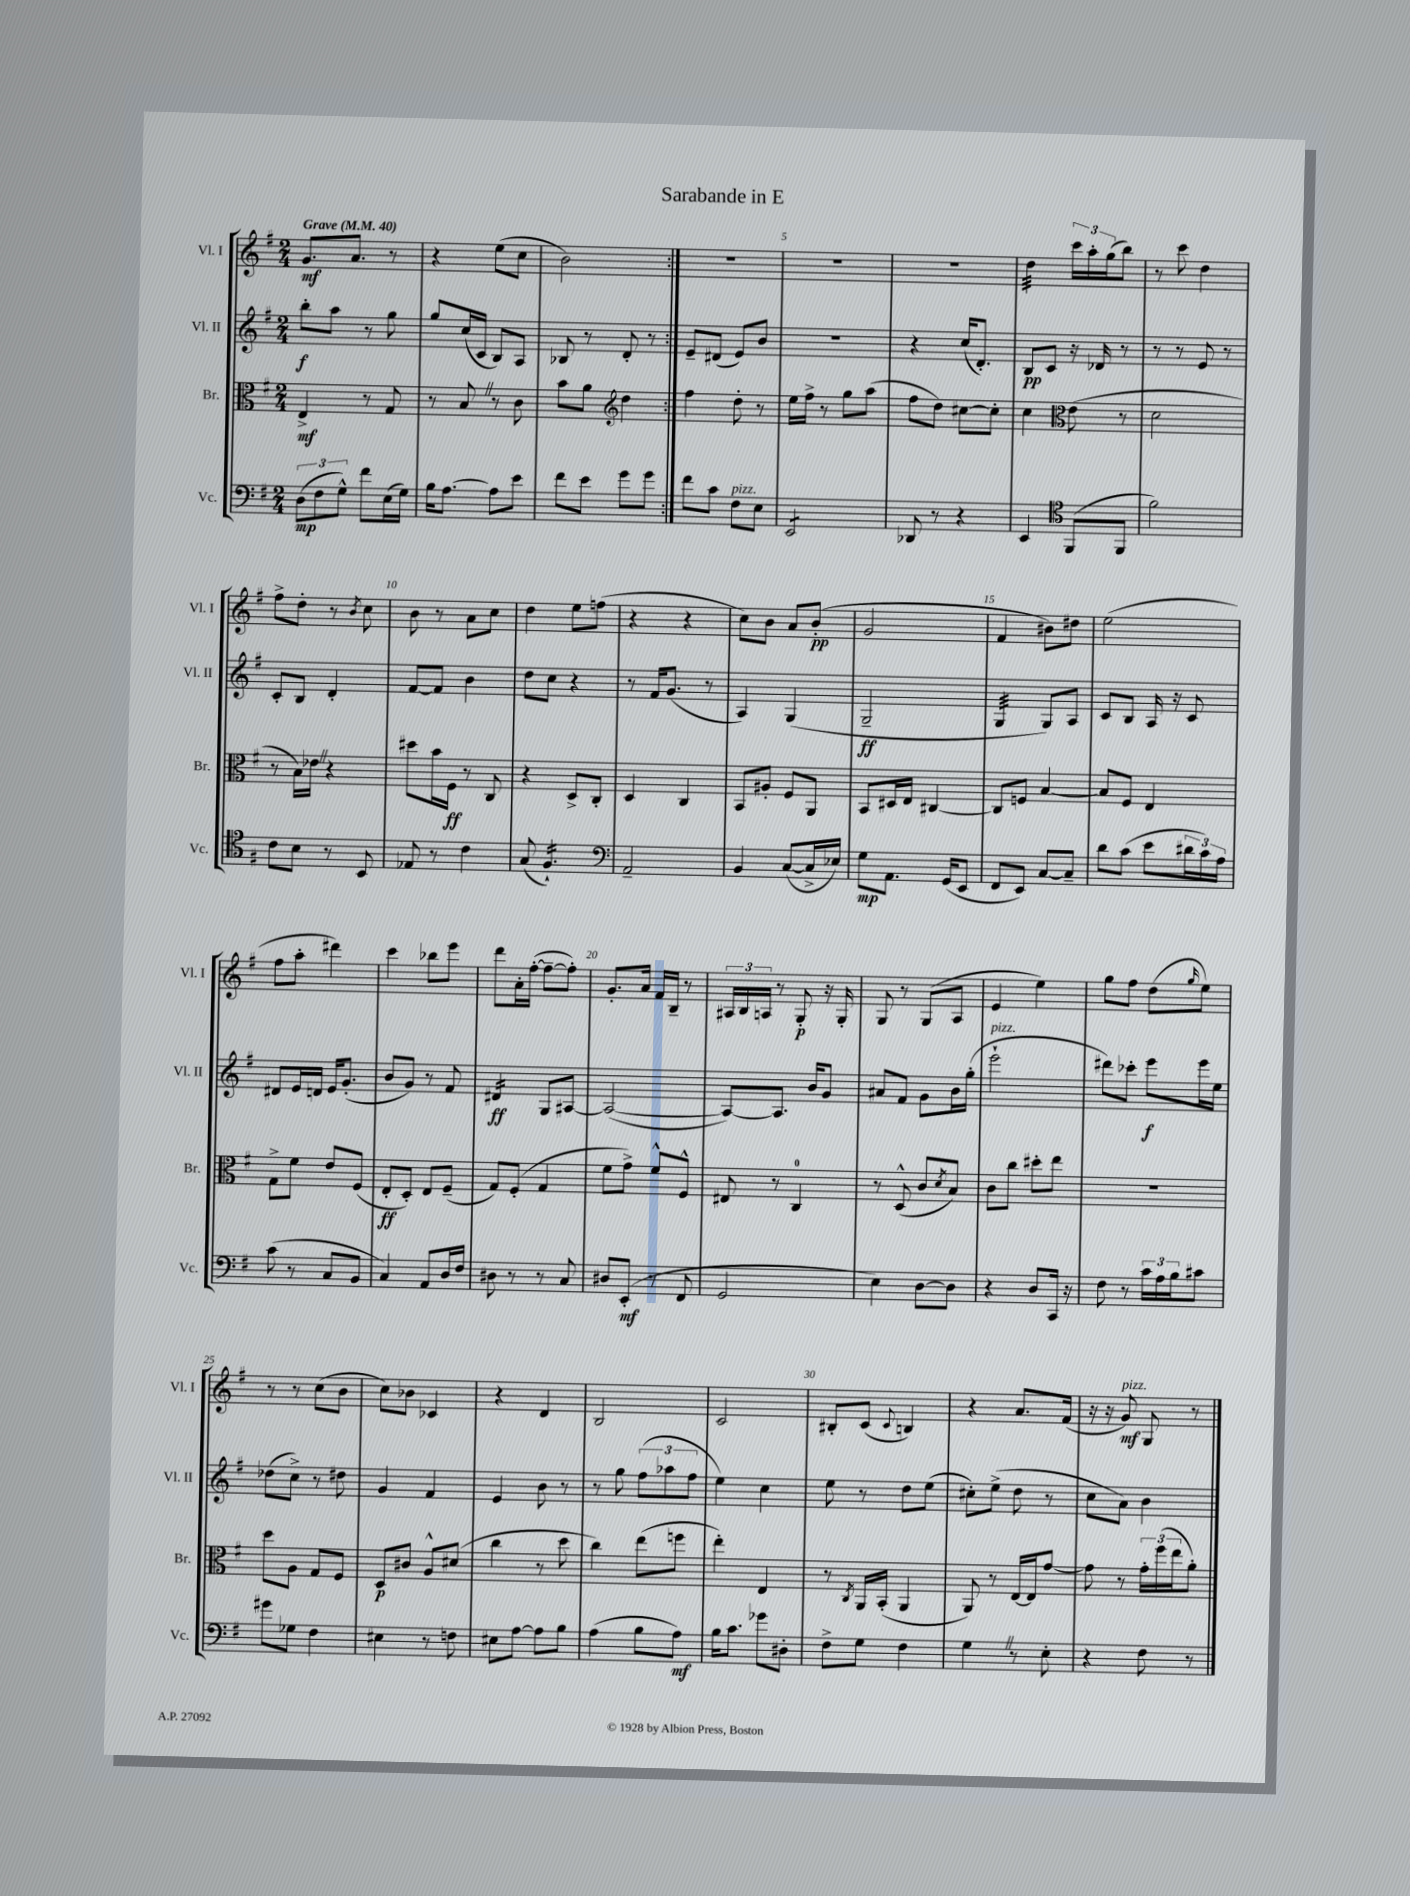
\header { title = "Sarabande in E" }
<<
\new StaffGroup <<
\new Staff = "s0" \with { instrumentName = "Vl. I" shortInstrumentName = "Vl. I" } {
    \clef treble \key g \major \numericTimeSignature \time 2/4 \tempo "Grave" 4 = 40
    \repeat volta 2 { g'8.\mf a'8. r8 |
    r4 e''8( c''8 |
    b'2) | }
    r2 |
    r2 |
    r2 |
    d''4:32 \tuplet 3/2 { c'''16 a''16-. g''16( } b''8) |
    r8 c'''8 d''4 |
    fis''8-> d''8-. r8 \acciaccatura { b'8 } c''8 |
    b'8 r8 a'8 c''8 |
    d''4 e''8 f''8( |
    r4 r4 |
    c''8) b'8 a'8 b'8-.\pp( |
    g'2 |
    fis'4 bis'8) dis''8 |
    e''2( |
    fis''8 a''8-. dis'''4) |
    c'''4 bes''8 e'''8 |
    d'''8 a'16-. fis''16~-.( fis''8~-- fis''8-.) |
    g'8.-. a'16 fis'16 b16-- r8 |
    \tuplet 3/2 { ais16 b16 a16 } r8 g8-.\p r16 g16-. |
    g8 r8 g8( a8 |
    e'4 e''4) |
    g''8 fis''8 d''8( \grace { g''16 } e''8) |
    r8 r8 c''8( b'8 |
    c''8) bes'8 ces'4 |
    r4 d'4 |
    b2 |
    c'2 |
    bis8-. c'8( \appoggiatura { c'8 } b4) |
    r4 a'8. fis'16( |
    r16 r16 g'8\mf^\markup { \italic "pizz." }) g8 r8 \bar "|." |
}
\new Staff = "s1" \with { instrumentName = "Vl. II" shortInstrumentName = "Vl. II" } {
    \clef treble \key g \major \numericTimeSignature \time 2/4
    \repeat volta 2 { b''8-.\f a''8 r8 g''8 |
    g''8 c''16( c'16 b8) a8 |
    bes8 r8 d'8-. r8 | }
    e'8-- dis'8( e'8) b'8 |
    r2 |
    r4 c''16( d'8.-.) |
    b8\pp c'8 r16 des'16 r8 |
    r8 r8 e'8 r8 |
    c'8-. b8 d'4-. |
    fis'8~ fis'8 b'4 |
    d''8 c''8 r4 |
    r8 fis'16 g'8.( r8 |
    a4) g4( |
    g2--\ff |
    g4:32 g8) a8 |
    c'8 b8 a16 r16 c'8 |
    dis'8 e'16 d'16 e'16 g'8.-.( |
    b'8 g'8) r8 fis'8 |
    dis'4:16\ff g8 ais8~ |
    ais2~( |
    ais8~) ais8. b'16 g'8 |
    ais'8 fis'8 g'8 b'16 g''16-.( |
    e'''2-!^\markup { \italic "pizz." } |
    dis'''8) ces'''8-. e'''8\f e'''16 e''16 |
    des''8( c''8->) r8 dis''8 |
    g'4 fis'4 |
    e'4 b'8 r8 |
    r8 g''8 \tuplet 3/2 { fis''8( aes''8 fis''8 } |
    e''4) c''4 |
    e''8 r8 d''8 e''8( |
    cis''8-.) e''8->( d''8 r8 |
    c''8 a'8) b'4 \bar "|." |
}
\new Staff = "s2" \with { instrumentName = "Br." shortInstrumentName = "Br." } {
    \clef alto \key g \major \numericTimeSignature \time 2/4
    \repeat volta 2 { e4->\mf r8 g8 |
    r8 b8 \once \override BreathingSign.text = \markup { \musicglyph "scripts.caesura.straight" } \breathe r8 c'8 |
    b'8 a'8 \clef treble d''4 | }
    fis''4 d''8-. r8 |
    e''16 fis''16-> r8 g''8 a''8( |
    fis''8 d''8) cis''8~ cis''8-. |
    c''4 \clef alto e'8( r8 |
    d'2 |
    r8 b16) ees'16 \once \override BreathingSign.text = \markup { \musicglyph "scripts.caesura.straight" } \breathe r4 |
    dis''8 b'16 fis16\ff r8 c8 |
    r4 d8-> c8-. |
    d4 c4 |
    b,8 ais8-. fis8 a,8 |
    b,8 dis16 e16 cis4~ |
    cis8 f8 b4~ |
    b8 fis8 e4 |
    g8-> fis'8 e'8 fis8( |
    e8-.\ff d8-.) e8 fis8--( |
    g8) fis8-.( g4 |
    fis'8 g'8->) fis'8-^ fis8-^ |
    eis8 r8 c4-0 |
    r8 d8-^( c'8 \acciaccatura { d'8 } b8) |
    c'8 c''8 dis''8-. e''8 |
    r2 |
    d''8 a8 g8 fis8 |
    d8\p cis'8 a8-^ dis'8( |
    c''4 r8 d''8 |
    c''4) e''8( f''8 |
    e''4-.) e4 |
    r8 \acciaccatura { c8 } a,16 b,16-.( a,4 |
    a,8) r8 e16~ e16 g'8~ |
    g'8 r8 \tuplet 3/2 { g'16-. fis''16( e''16 } a'8-.) \bar "|." |
}
\new Staff = "s3" \with { instrumentName = "Vc." shortInstrumentName = "Vc." } {
    \clef bass \key g \major \numericTimeSignature \time 2/4
    \repeat volta 2 { \tuplet 3/2 { d8\mp( fis8 g8-^) } fis'8 e16( g16) |
    b16 a8.~ a8 e'8 |
    fis'8 e'8 g'8 g'8 | }
    fis'8 c'8 fis8^\markup { \italic "pizz." } e8 |
    e,2:8 |
    des,8 r8 r4 |
    e,4 \clef tenor fis,8( fis,8 |
    fis'2) |
    c'8 b8 r8 b,8 |
    ees8 r8 c'4 |
    g8( fis4.:16-!) |
    \clef bass a,2-- |
    b,4 c8~( c16-> ees16) |
    g8\mp a,8. g,16( e,8 |
    fis,8 e,8) c8~ c8-- |
    d'8 c'8( e'8 \tuplet 3/2 { dis'16 c'16) a16 } |
    c'8( r8 c8 b,8 |
    c4) a,8 d16 fis16 |
    dis8 r8 r8 c8 |
    dis8 e,8-.\mf( r8 fis,8 |
    g,2 |
    e4) d8~ d8 |
    r4 d8 c,16 r16 |
    fis8 r8 \tuplet 3/2 { c'16 a16 b16 } cis'8 |
    gis'8 ges8 fis4 |
    eis4 r8 f8 |
    eis8 a8~ a8 b8 |
    a4( b8 a8\mf) |
    b16 c'8. ges'8 dis8-. |
    fis8-> g8 fis4 |
    g4 \once \override BreathingSign.text = \markup { \musicglyph "scripts.caesura.straight" } \breathe r8 e8-. |
    r4 fis8 r8 \bar "|." |
}
>>
>>
\layout { \context { \Score \override BarNumber.break-visibility = ##(#f #t #t) barNumberVisibility = #(every-nth-bar-number-visible 5) } }
